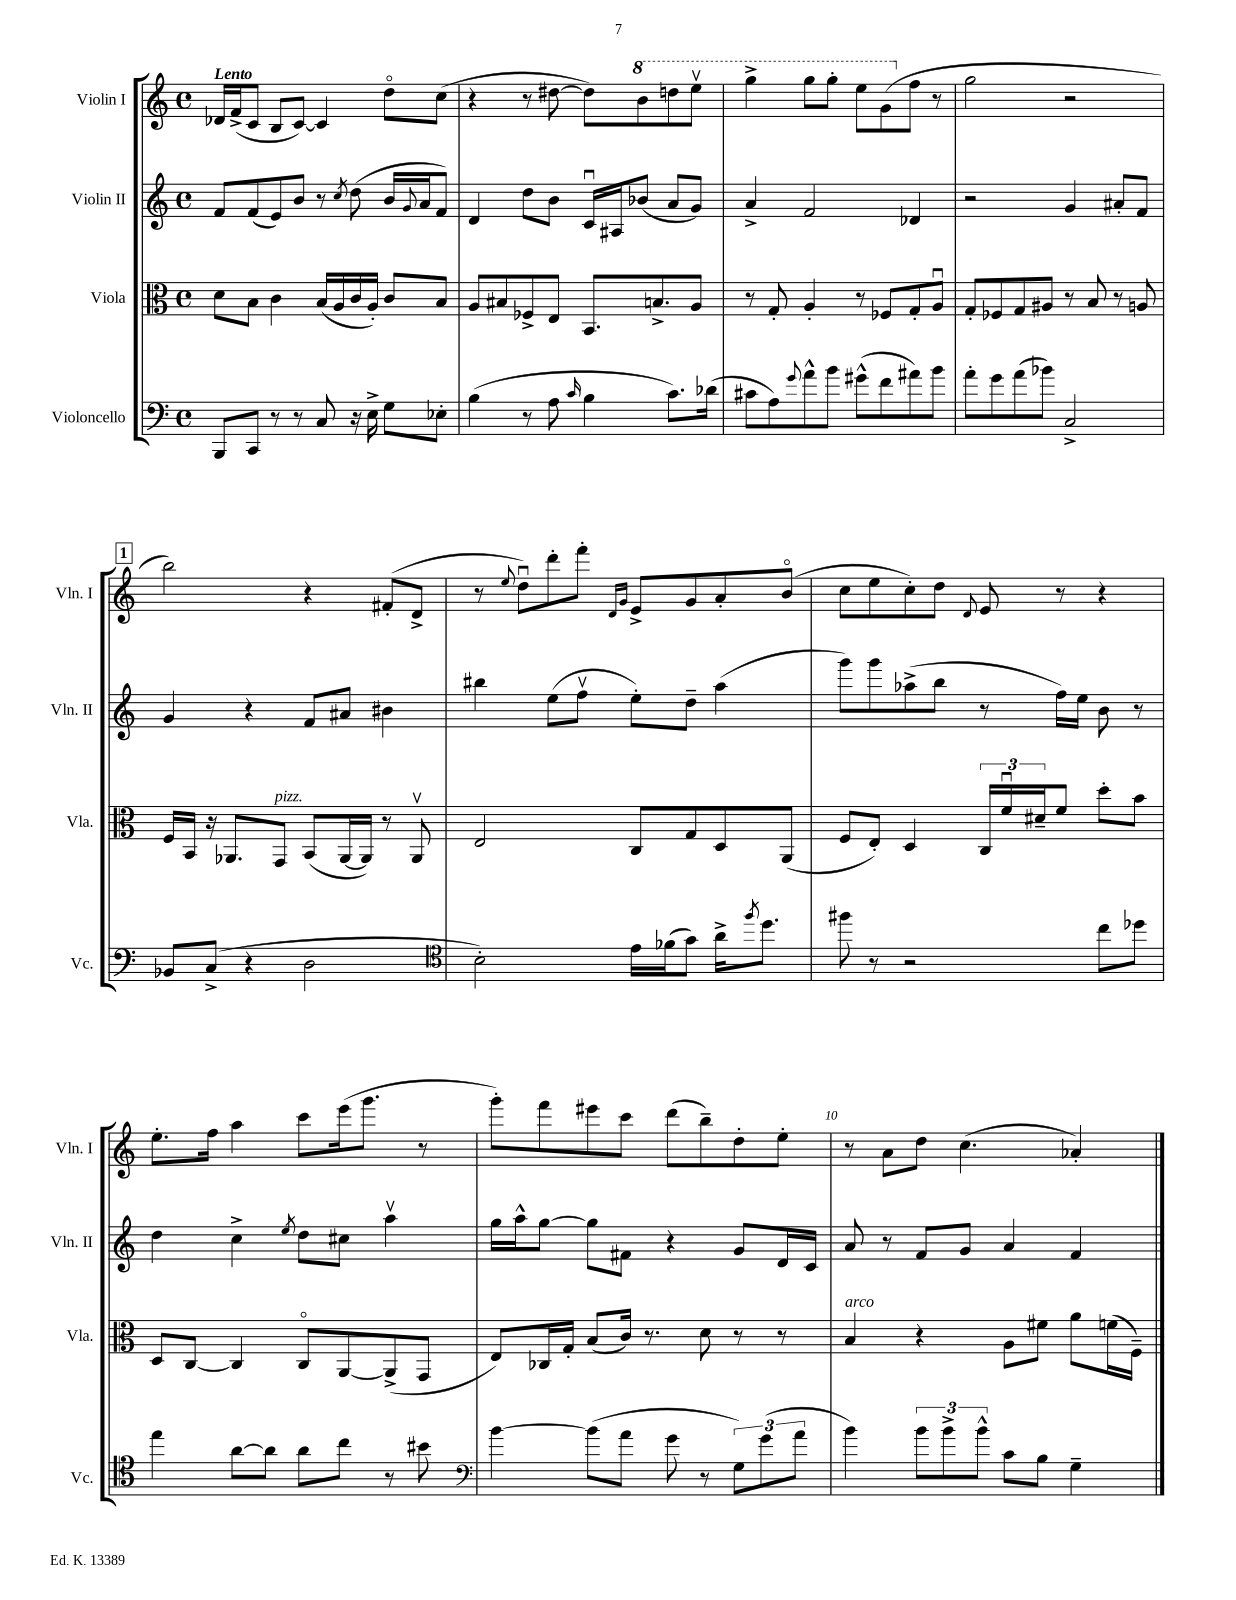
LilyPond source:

<<
\new StaffGroup <<
\new Staff = "s0" \with { instrumentName = "Violin I" shortInstrumentName = "Vln. I" } {
    \clef treble \key c \major \defaultTimeSignature \time 4/4 \tempo "Lento"
    des'16 f'16->( c'8 b8 c'8~) c'4 d''8\flageolet c''8( |
    r4 r8 dis''8~ dis''8) \ottava #1 b''8 d'''!8 e'''8\upbow |
    g'''4-> g'''8 g'''8-. e'''8 g''8( \ottava #0 f''8 r8 |
    g''2 r2 |
    \mark \markup { \box "1" } b''2) r4 fis'8-.( d'8-> |
    r8 \appoggiatura { e''8 } d''8\downbow) d'''8-. f'''8-. \grace { d'16 g'16 } e'8-> g'8 a'8-. b'8\flageolet( |
    c''8 e''8 c''8-.) d''8 \appoggiatura { d'8 } e'8 r8 r4 |
    e''8.-. f''16 a''4 c'''8 e'''16( g'''8. r8 |
    g'''8-.) f'''8 eis'''8 c'''8 d'''8( b''8--) d''8-. e''8-. |
    r8 a'8 d''8 c''4.( aes'4-.) \bar "|." |
}
\new Staff = "s1" \with { instrumentName = "Violin II" shortInstrumentName = "Vln. II" } {
    \clef treble \key c \major \defaultTimeSignature \time 4/4
    f'8 f'8( e'8) b'8 r8 \acciaccatura { c''8 } d''8( b'16 \appoggiatura { g'8 } a'16 f'8) |
    d'4 d''8 b'8 c'16\downbow ais16 bes'8( a'8 g'8) |
    a'4-> f'2 des'4 |
    r2 g'4 ais'8-. f'8 |
    \mark \markup { \box "1" } g'4 r4 f'8 ais'8 bis'4 |
    bis''4 e''8( f''8\upbow e''8-.) d''8-- a''4( |
    g'''8) g'''8 aes''8->( b''8 r8 f''16) e''16 b'8 r8 |
    d''4 c''4-> \acciaccatura { e''8 } d''8 cis''8 a''4\upbow |
    g''16 a''16-^ g''8~ g''8 fis'8 r4 g'8 d'16 c'16 |
    a'8 r8 f'8 g'8 a'4 f'4 \bar "|." |
}
\new Staff = "s2" \with { instrumentName = "Viola" shortInstrumentName = "Vla." } {
    \clef alto \key c \major \defaultTimeSignature \time 4/4
    d'8 b8 c'4 b16( a16 c'16 a16-.) c'8 b8 |
    a8 bis8 fes8-> e8 b,8. b8.-> a8 |
    r8 g8-. a4-. r8 fes8 g8-. a8\downbow |
    g8-. fes8 g8 ais8 r8 b8 r8 a8 |
    \mark \markup { \box "1" } f16 b,16 r16 aes,8. g,8^\markup { \italic "pizz." } b,8( aes,16~ aes,16) r8 aes,8\upbow |
    e2 c8 g8 d8 a,8( |
    f8 e8-.) d4 \tuplet 3/2 { c16 f'16\downbow dis'16-- } f'8 d''8-. b'8 |
    d8 c8~ c4 c8\flageolet a,8~ a,8->( g,8 |
    e8) ces16 g16-. b8( c'16) r8. d'8 r8 r8 |
    b4^\markup { \italic "arco" } r4 a8 fis'8 a'8 f'16( f16--) \bar "|." |
}
\new Staff = "s3" \with { instrumentName = "Violoncello" shortInstrumentName = "Vc." } {
    \clef bass \key c \major \defaultTimeSignature \time 4/4
    b,,8 c,8 r8 r8 c8 r16 e16-> g8 ees8-. |
    b4( r8 a8 \grace { c'16 } b4 c'8.) des'16( |
    cis'8 a8) \appoggiatura { g'8 } a'8-^ b'8 gis'8-^( f'8 ais'8) b'8 |
    a'8-. g'8 a'8( bes'8) c2-> |
    \mark \markup { \box "1" } bes,8 c8->( r4 d2 |
    \clef tenor b2-.) e'16 fes'16( g'8) a'16-> \acciaccatura { f''8 } d''8. |
    fis''8 r8 r2 c''8 des''8 |
    e''4 a'8~ a'8 a'8 c''8 r8 bis'8 |
    \clef bass b'4~ b'8( a'8 g'8 r8 \tuplet 3/2 { g8) g'8( a'8 } |
    b'4) \tuplet 3/2 { b'8 b'8-> b'8-^ } c'8 b8 g4-- \bar "|." |
}
>>
>>
\layout { \context { \Score \override BarNumber.break-visibility = ##(#f #t #t) barNumberVisibility = #(every-nth-bar-number-visible 5) } }
